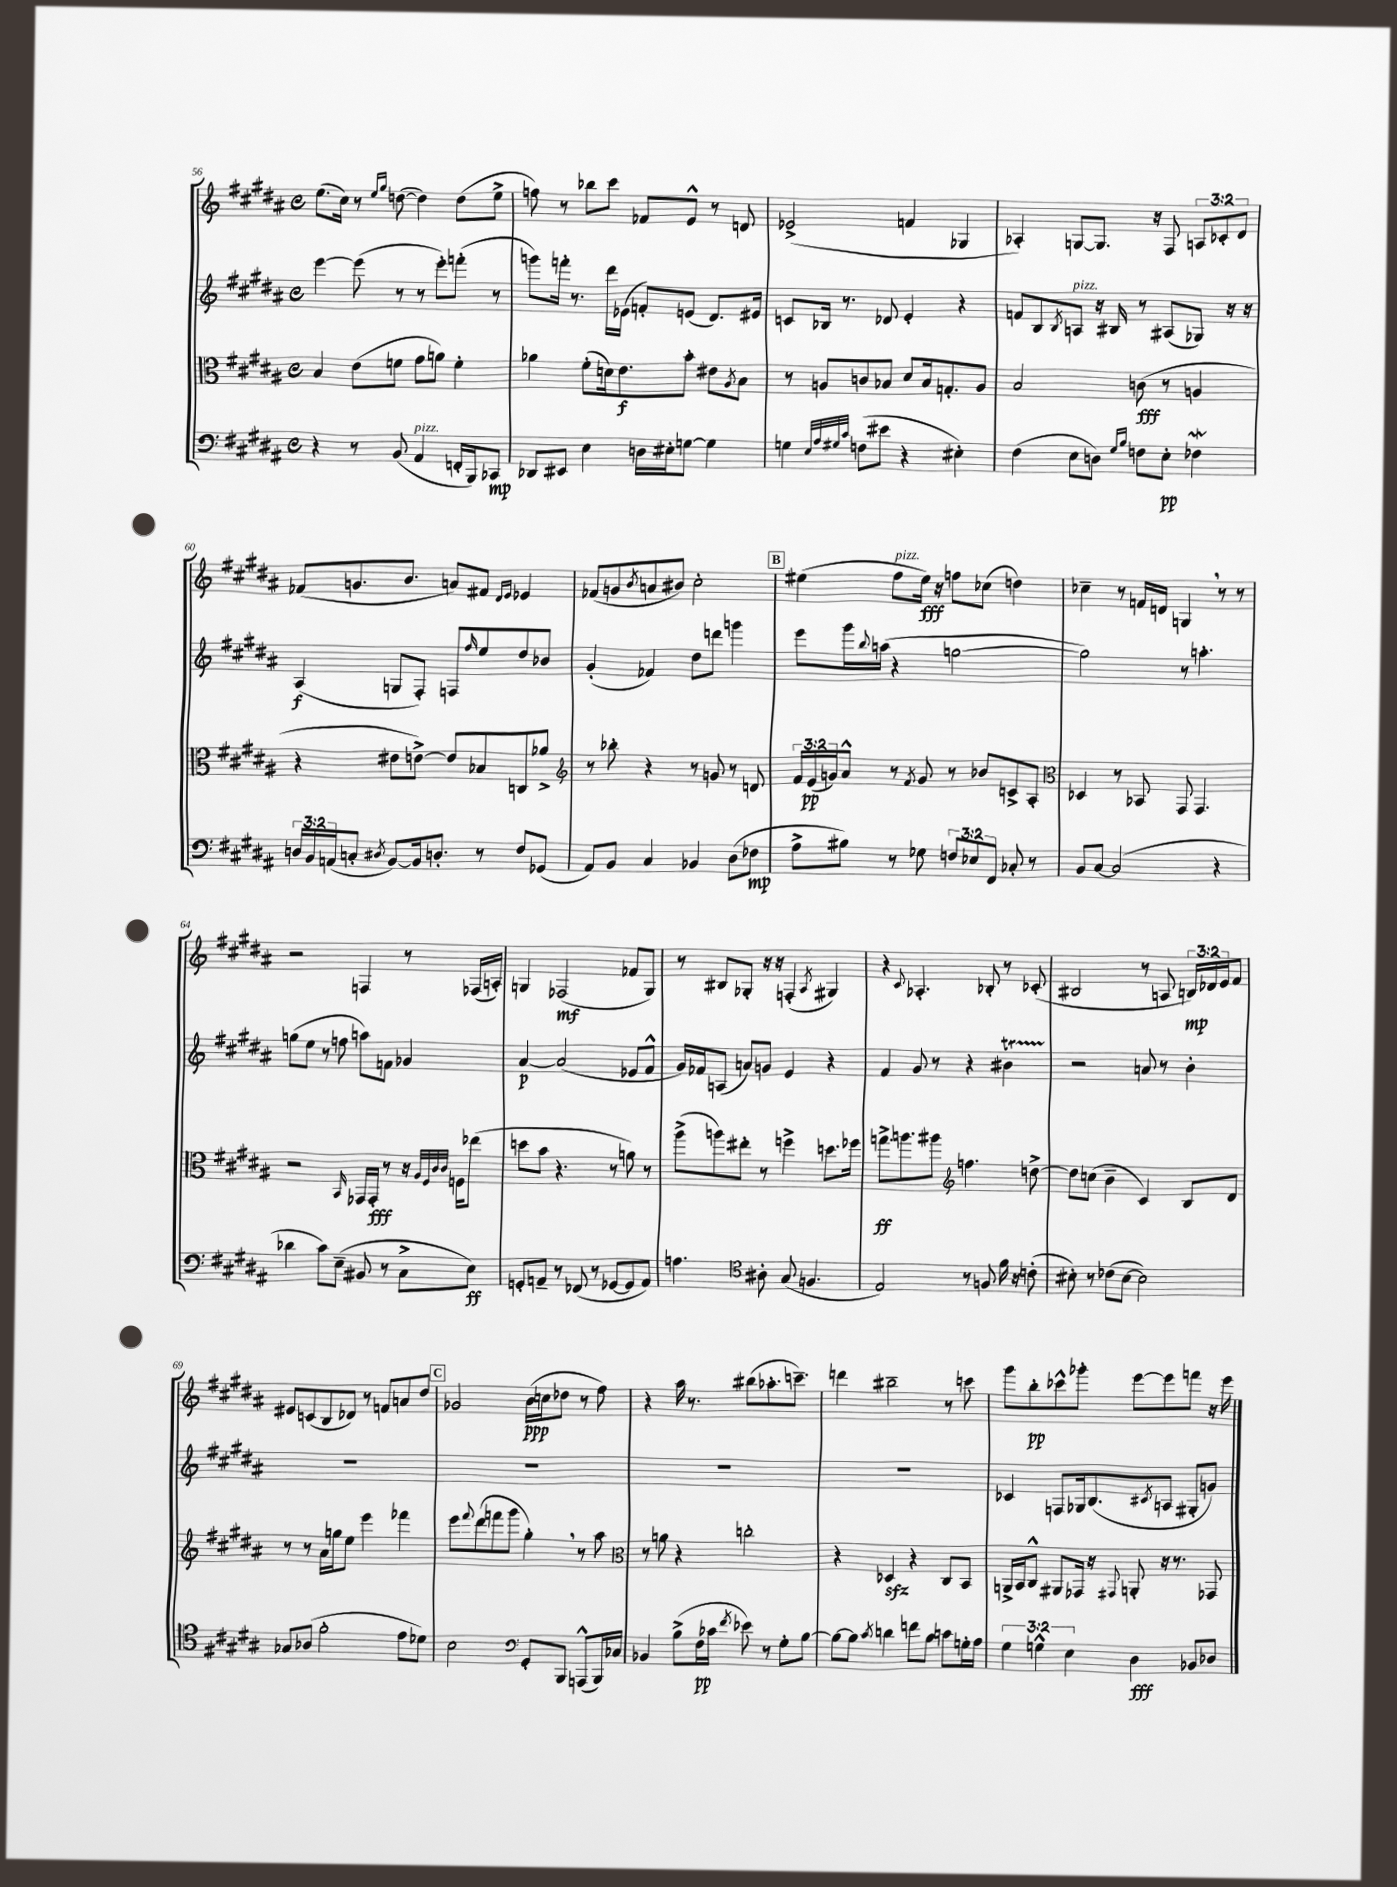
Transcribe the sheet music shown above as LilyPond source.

<<
\new StaffGroup <<
\new Staff = "s0" {
    \clef treble \key b \major \defaultTimeSignature \time 4/4 \override Staff.TupletNumber.text = #tuplet-number::calc-fraction-text
    e''8.( cis''16) r8 \grace { e''16 gis''16 } d''8~( d''4) d''8( e''8-> |
    f''8) r8 bes''8 cis'''8 fes'8 e'8-^ r8 d'8 |
    ees'2->( f'4 ges4 |
    aes4-.) g8~ g8. r16 fis8 \tuplet 3/2 { a8 ces'8-. dis'8 } |
    fes'8( g'8. b'8. a'8) fis'8 \grace { dis'16 e'16 } ees'4 |
    fes'8( g'8 \acciaccatura { b'8 } a'8 bis'8) cis''2-. |
    \mark \markup { \box "B" } eis''4( fis''8^\markup { \italic "pizz." } eis''16\fff) r16 f''8 ces''8( d''4) |
    ces''4-- r8 f'16 d'16 g4 \breathe r8 r8 |
    r2 f4 r8 fes16( a16-.) |
    g4 fes2\mf( fes'8 g8) |
    r8 bis8 ges8-. r16 r16 f4-.( \acciaccatura { ais8 } gis4) |
    r4 \appoggiatura { cis'8 } aes4.-. bes8-. r8 ces'8-.( |
    bis2 r8 a8 \tuplet 3/2 { b16\mp) des'16 e'16 } fis'8 |
    eis'8 c'8( b8 des'8) r8 f'8 a'8 dis''8 |
    \mark \markup { \box "C" } ges'2 b'16\ppp( c''16 des''8 r8 fis''8) |
    r4 ais''16 r8. bis''8( aes''8.-. c'''8.--) |
    d'''4 bis''2-- r8 c'''8 |
    gis'''8 b''8-.\pp ces'''8-^ ges'''8-. e'''8~ e'''8 f'''8 r16 e'''16 \bar "|." |
}
\new Staff = "s1" {
    \clef treble \key b \major \defaultTimeSignature \time 4/4
    e'''4~ e'''8( r8 r8 e'''8-.) f'''8-.( r8 |
    g'''8) f'''16-. r8. dis'''16 ees'16( f'8-.) e'8( dis'8.) eis'16 |
    c'8 bes16 r8. des'8 e'4-. r4 |
    f'8 b8 \acciaccatura { b8 } a8^\markup { \italic "pizz." } r16 bis16 r8 ais8( ges8) r16 r16 |
    ais4\f( g8 fis8-.) f8 \grace { fis''16 } e''8 dis''8 bes'8 |
    gis'4-.( fes'4) dis''8 d'''8 g'''4 |
    \mark \markup { \box "B" } e'''8 gis'''16 \appoggiatura { b''8 } a''16( r4 g''2~ |
    g''2) r8 a''4.-. |
    g''8( e''8 r8 f''8 a''8) f'8 ges'4 |
    ais'4~\p ais'2( ees'8 fis'8-^ |
    gis'16) fes'16 a8( a'8) g'8 e'4 r4 |
    fis'4 gis'8 r8 r4 bis'4\startTrillSpan |
    r2\stopTrillSpan a'8 r8 b'4-. |
    R1 |
    \mark \markup { \box "C" } R1 |
    R1 |
    R1 |
    ces'4 f8 ges16 b8.( \acciaccatura { cis'8 } a8 gis8-. g'8) \bar "|." |
}
\new Staff = "s2" {
    \clef alto \key b \major \defaultTimeSignature \time 4/4 \override Staff.TupletNumber.text = #tuplet-number::calc-fraction-text
    b4 e'8( f'8 gis'8 a'8) f'4-. |
    aes'4 fis'8-.( d'16) e'8.\f b'8-. eis'8 \acciaccatura { ais8 } b8 |
    r8 a8 c'8 bes8 dis'8 bes16 g8.-. a8 |
    b2 c'8\fff( r8 a4 |
    r4 eis'8 e'8~->) e'8 bes8 c8 aes'8-> |
    \clef treble r8 bes''8-. r4 r8 g'8 r8 d'8 |
    \mark \markup { \box "B" } \tuplet 3/2 { fis'16 e'16\pp( g'16) } ais'8-^ r8 \acciaccatura { fis'8 } g'8 r8 bes'8 c'8-> ais8-. |
    \clef alto des4 r8 bes,8 gis,8 gis,4. |
    r2 \grace { b,16 } ges,16 ges,16-.\fff r8 r16 \grace { ais32 fis32 cis'32 cis'32 } f16 ees''8( |
    d''8 b'8 r4. r8 a'8) r8 |
    ais''8->( a''8) eis''8-. r8 f''4-> d''8. fes''16 |
    g''8.->\ff a''8. ais''8 \clef treble f''4. d''8~-> |
    d''8 c''8( b'4-- cis'4) b8 dis'8 |
    r8 r8 ais'16 g''16 e''8 e'''4 fes'''4 |
    \mark \markup { \box "C" } e'''8 \appoggiatura { fis'''8 } dis'''8( f'''8 gis'''8 gis''4-.) \breathe r8 ais''8 |
    \clef alto r8 a'8 r4 c''2-. |
    r4 des4\sfz r4 cis8 b,8 |
    a,16-> b,16 cis8-^ ais,8 ges,16 r16 \appoggiatura { gis,8 } a,8-. r16 r8. ges,8 \bar "|." |
}
\new Staff = "s3" {
    \clef bass \key b \major \defaultTimeSignature \time 4/4 \override Staff.TupletNumber.text = #tuplet-number::calc-fraction-text
    r4 r8 b,8( ais,4^\markup { \italic "pizz." } f,16-. b,,16) ces,8\mp |
    des,8 eis,8 e4 d16 eis16-. g8~ g4 |
    g4 \grace { e32 ais32 gis32 cis'32 } f8( eis'8 r4 eis4-.) |
    fis4( e8 d8) \grace { gis16 b16 } f8 e8-.\pp fes4\mordent |
    \tuplet 3/2 { d16 b,16 a,16( } c8-. \acciaccatura { dis8 } b,8~) b,16 d8.-. r8 fis8 ges,8( |
    ais,8) b,8 cis4 bes,4 dis8( fes8\mp |
    \mark \markup { \box "B" } ais8-> bis8) r8 ges8 \tuplet 3/2 { f8 ees8 fis,8 } ces8-. r8 |
    b,8 cis8~ cis2( r4 |
    des'4 cis'8) e8--( bis,8 r8 cis8-> e8\ff) |
    g,8-. a,8-- r8 fes,8( r8 ges,8~ ges,8 a,8) |
    a4. \clef tenor ais8-. gis8( f4. |
    e2) r8 f8 fis'16 r16 c'8-.( |
    bis8-.) r8 ces'8( bis8~ bis2) |
    ges8 aes8( fis'2-. e'8 des'8) |
    \mark \markup { \box "C" } b2 \clef bass gis,8-. b,,8 a,,8-^( b,,16) ces16 |
    bes,4 b8->( fis16\pp ces'16 \acciaccatura { fis'8 } ees'8) r8 gis8-. b8~ |
    b8~ b8 \acciaccatura { cis'8 } d'4 f'8 b8 c'8 g16-. ais16 |
    \tuplet 3/2 { gis4 g4-^ e4 } dis4\fff bes,8 des8 \bar "|." |
}
>>
>>
\layout { \context { \Score currentBarNumber = #56 } }
